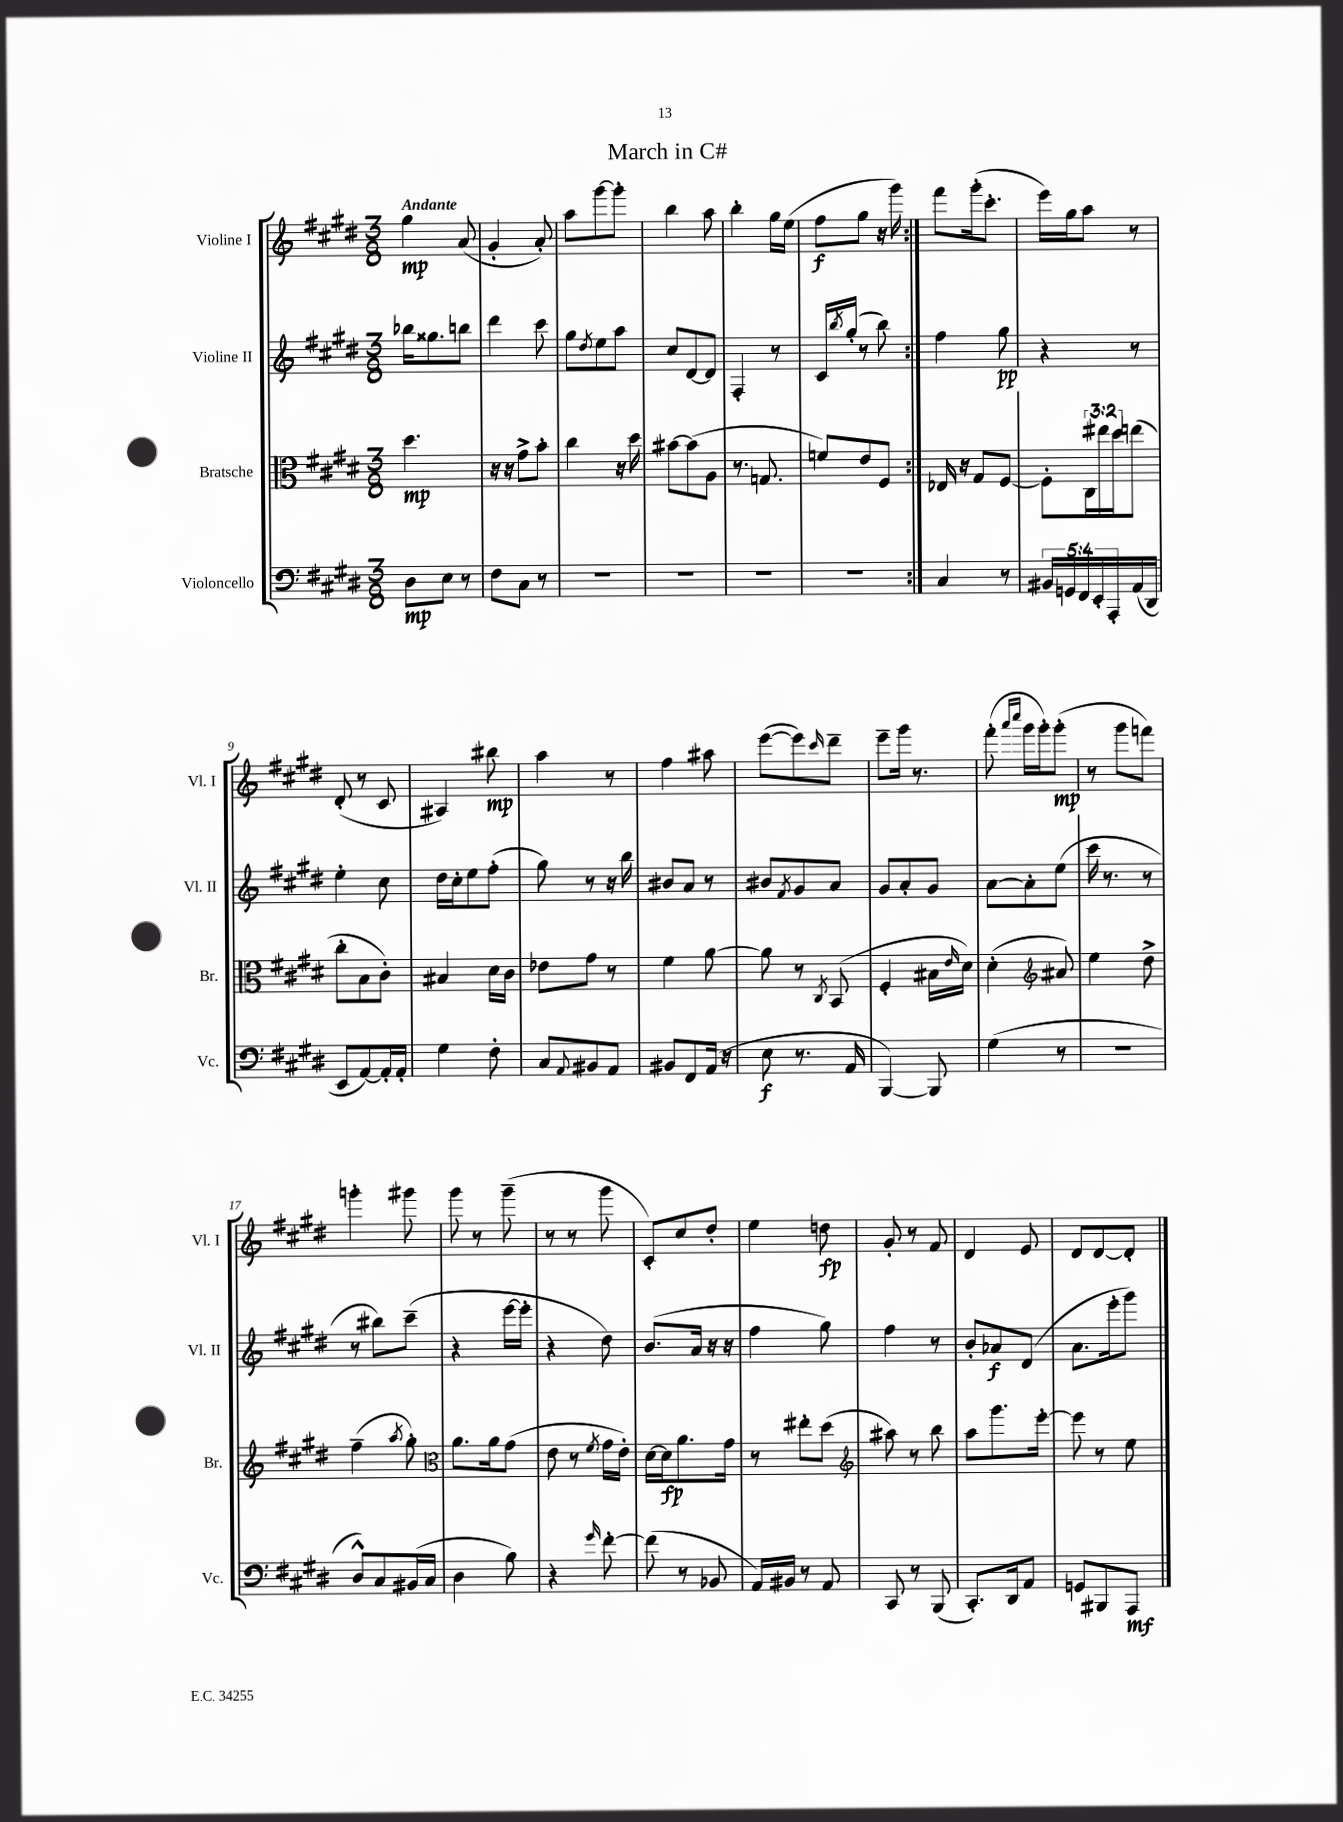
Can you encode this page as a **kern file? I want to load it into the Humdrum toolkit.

**kern	**kern	**kern	**kern
*staff4	*staff3	*staff2	*staff1
*clefF4	*clefC3	*clefG2	*clefG2
*k[f#c#g#d#]	*k[f#c#g#d#]	*k[f#c#g#d#]	*k[f#c#g#d#]
*M3/8	*M3/8	*M3/8	*M3/8
8D#	4.dd#	16bb-	4gg#
.	.	8.gg##	.
8E	.	.	.
8r	.	8bb	(8a
=	=	=	=
8F#	16r	4ddd#	4g#'
.	16r	.	.
8C#	8g#^	.	.
8r	8b'	8ccc#	8a')
=	=	=	=
4.r	4cc#	8gg#	8aa
.	.	8qdd#	.
.	.	8ee	[8ggg#
.	16r	8aa	8ggg#']
.	16dd#	.	.
=	=	=	=
4.r	[8b#	8cc#	4bb
.	(8b#]	[8d#	.
.	8A	8d#]	8aa
=	=	=	=
4.r	8.r	4F#'	4bb'
.	8.G	.	.
.	.	8r	16gg#
.	.	.	(16ee
=	=	=	=
4.r	8f)	16c#	8ff#
.	.	8qbb	.
.	.	(16gg#'	.
.	8e	8r	8gg#
.	8F#	8bb)	16r
.	.	.	16ggg#)
=:|!	=:|!	=:|!	=:|!
4C#	16E-	4ff#	8fff#
.	16r	.	.
.	8G#	.	(16ggg#'
.	.	.	8.ccc#'
8r	[8F#	8gg#	.
=	=	=	=
20BB#	8F#']	4r	16eee)
20GG	.	.	.
.	.	.	16gg#
20FF#	.	.	.
.	24C#	.	8aa
20EE'	.	.	.
.	24ee#	.	.
20AAA'	.	.	.
.	24dd#	.	.
(16AA	(8ee	8r	8r
16DD#	.	.	.
=	=	=	=
8EE	8cc#'	4ee'	(8d#'
[8AA)	8B	.	8r
16AA']	8c#')	8cc#	8c#
16AA'	.	.	.
=	=	=	=
4G#	4B#	16dd#	4A#)
.	.	16cc#'	.
.	.	8ee	.
8F#'	16d#	(8ff#'	8bb#
.	16c#	.	.
=	=	=	=
8C#	8e-	8gg#)	4aa
8qqAA	.	.	.
8BB#	8g#	8r	.
8AA	8r	16r	8r
.	.	16bb	.
=	=	=	=
8BB#	4f#	8b#	4ff#
8FF#	.	8a	.
(16AA	[8a	8r	8aa#
16r	.	.	.
=	=	=	=
8E	8a]	8b#	([8eee
.	.	8qf#	.
8.r	8r	8g#	8eee])
.	8qC#	.	16qqccc#
.	(8BB	8a	8ddd#~
16AA	.	.	.
=	=	=	=
[4BBB)	4F#'	8g#	8eee~
.	.	8a'	16ggg#
.	.	.	8.r
8BBB]	16B#	8g#	.
.	16qqe	.	.
.	16d#)	.	.
=	=	=	=
(4G#	(4d#'	[8a	(8fff#'
.	.	.	16qqaaa
.	.	.	16qqcccc#
.	.	8a']	16ggg#
.	.	.	16ggg#')
*	*clefG2	*	*
8r	8a#)	(8ee	(8ggg#'
=	=	=	=
4.r	4ee	16ccc#	8r
.	.	8.r	.
.	.	.	8ggg#
.	8dd#^	8r	8fff)
=	=	=	=
8D#^^)	(4ff#~	8r	4ggg'
8C#	.	8bb#)	.
.	8qaa	.	.
(16BB#	8gg#')	(8ccc#~	8ggg#
16C#	.	.	.
=	=	=	=
*	*clefC3	*	*
4D#	8.a	4r	8ggg#
.	.	.	8r
.	16a	.	.
8B)	(8g#	[16eee	(8ggg#~
.	.	16eee']	.
=	=	=	=
4r	8e	4r	8r
.	8r	.	8r
16qqg#	8qf#	.	.
[8f#'	16g#	8dd#)	8ggg#
.	16e')	.	.
=	=	=	=
(8f#]	[16d#	(8.b	8c#')
.	16d#]	.	.
8r	8.a	.	8cc#
.	.	16a	.
8BB-	.	16r	8dd#'
.	16g#	16r	.
=	=	=	=
16AA)	8r	4ff#	4ee
16BB#	.	.	.
8r	8ee#'	.	.
8AA	(8dd#	8gg#)	8dd
=	=	=	=
*	*clefG2	*	*
8CC#	8aa#)	4ff#	8g#'
8r	8r	.	8r
(8BBB	8bb	8r	8f#
=	=	=	=
8.CC#')	8aa	8b'	4d#
.	8.ggg#	8a-	.
16DD#	.	.	.
8AA	.	(8d#	8e
.	[16eee'	.	.
=	=	=	=
8GG	8eee]	8.a	8d#
8BBB#	8r	.	[8d#
.	.	16eee'	.
8AAA	8ee	8ggg#)	8d#']
==	==	==	==
*-	*-	*-	*-
